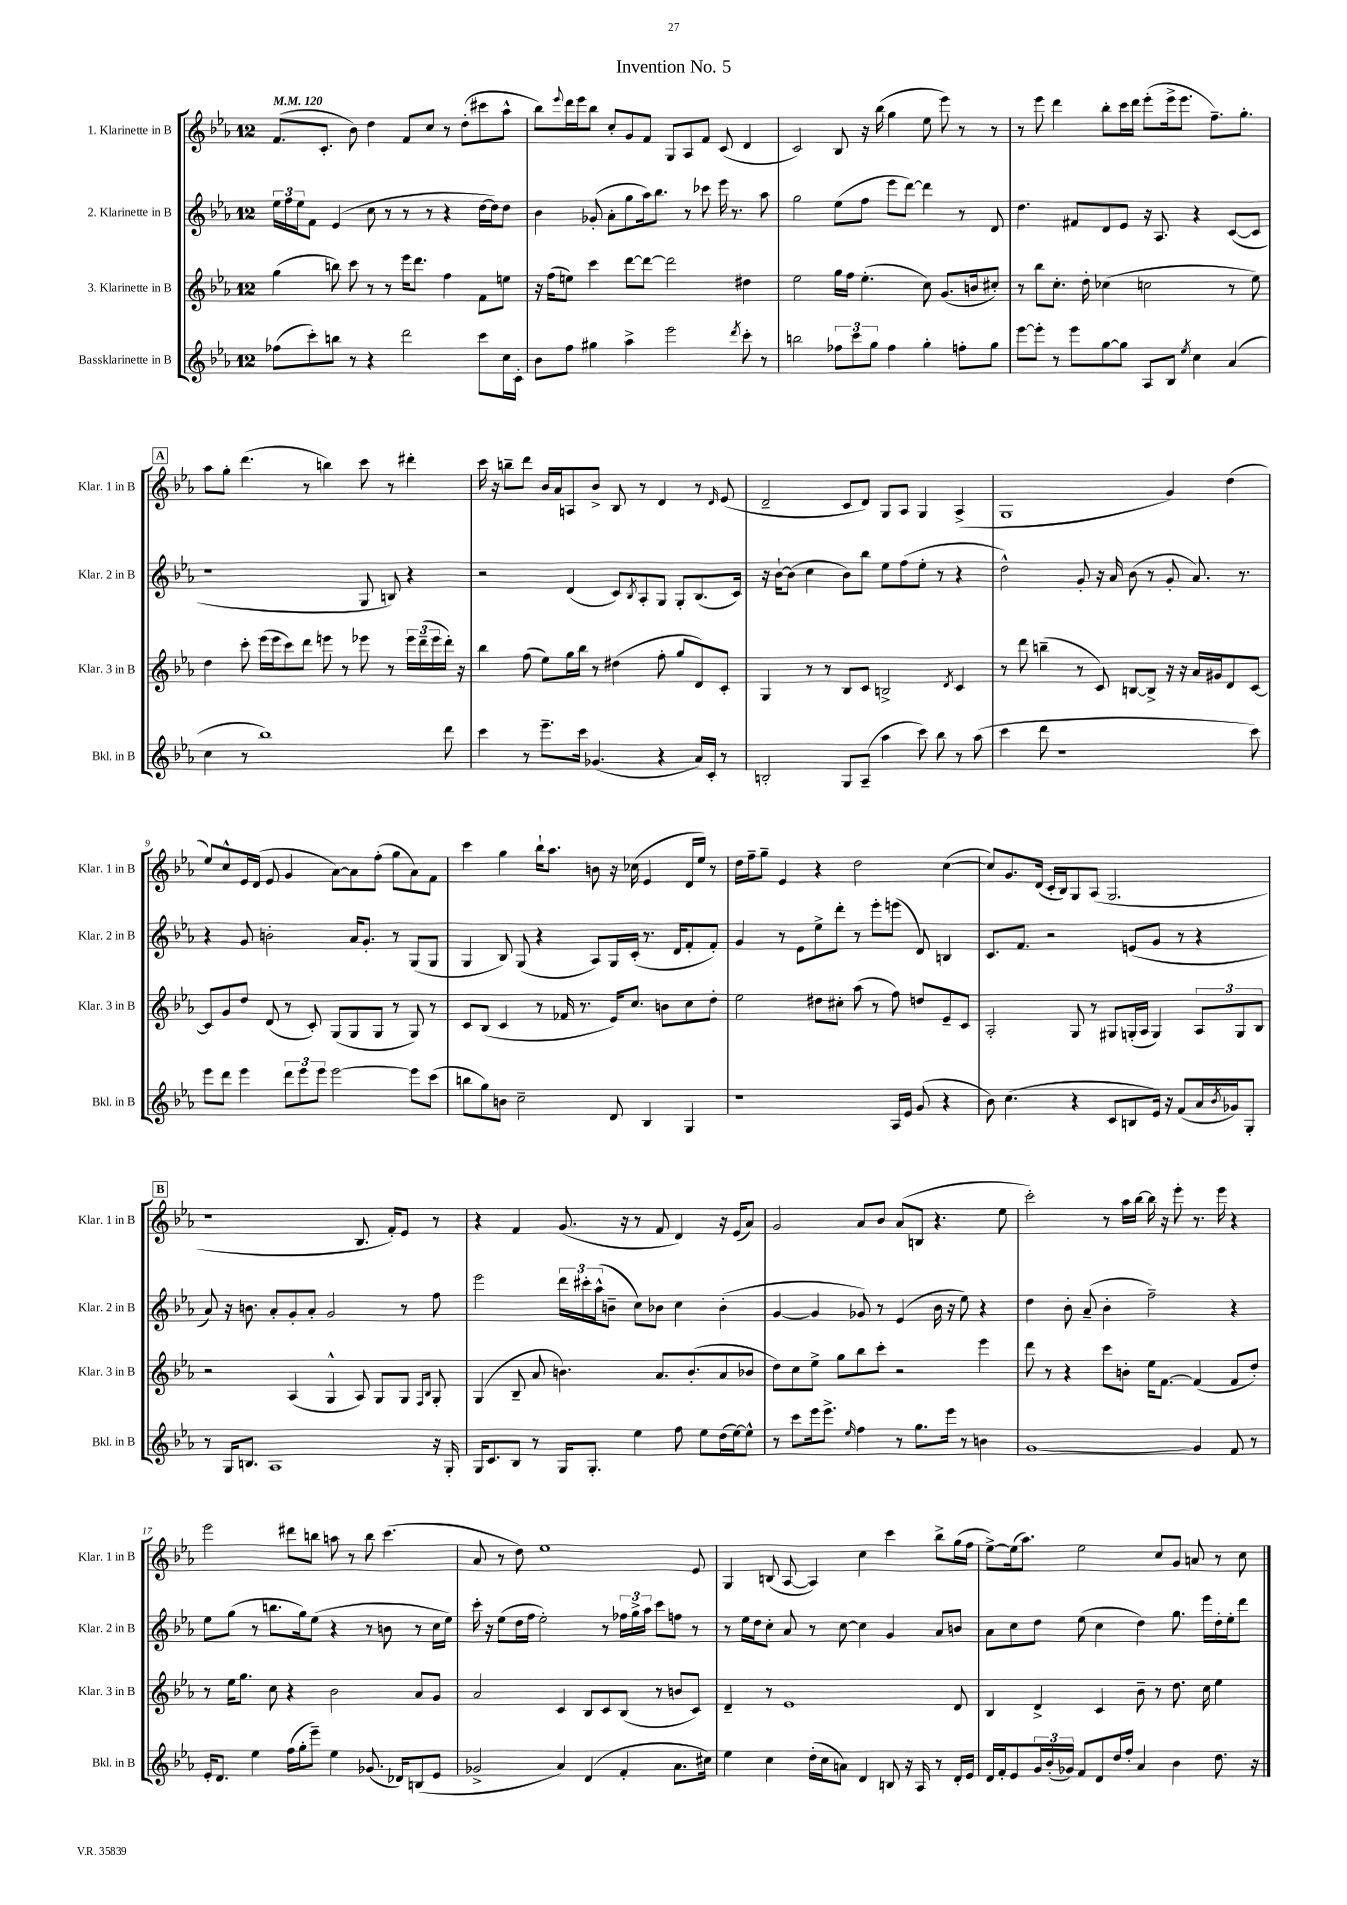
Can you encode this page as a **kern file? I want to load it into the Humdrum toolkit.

**kern	**kern	**kern	**kern
*staff4	*staff3	*staff2	*staff1
*clefG2	*clefG2	*clefG2	*clefG2
*k[b-e-a-]	*k[b-e-a-]	*k[b-e-a-]	*k[b-e-a-]
*M12/8	*M12/8	*M12/8	*M12/8
*MM120	*MM120	*MM120	*MM120
(8ff-	(4gg	24ee-	(8.f
.	.	24ff	.
.	.	24ee-	.
8ccc')	.	8f	.
.	.	.	8.c'
8bb	8bb)	(4e-	.
8r	8ccc	.	8b-)
4r	8r	8cc	4dd
.	8r	8r	.
2ddd	16eee-	8r	8f
.	8.ddd	.	.
.	.	8r	8cc
.	4ff	4r	8r
.	.	.	(8dd'
8ccc	8f	[16dd	8ccc#
.	.	16dd])	.
16cc	8ee	8dd	8aa-^^
16c'	.	.	.
=	=	=	=
8b-	16r	4b-	8bb-)
.	(16ff	.	.
.	.	.	8qqeee-
8ff	8ee)	.	16ddd
.	.	.	16eee-
4gg#	4ccc	(8g-'	8bb-
.	.	8a-'	8cc'
4aa-^	[8ddd	8gg	8g
.	8ddd_	16aa-)	8f
.	.	8.bb-	.
2eee-	2ddd]	.	8G
.	.	8r	8A-
.	.	8ccc-	8f
.	.	16eee-	(8c
.	.	8.r	.
8qddd	.	.	.
8ccc'	4dd#	.	4d
8r	.	8aa-	.
=	=	=	=
2bb	2ee-	2gg	2c)
12ff-	16gg	(8ee-	8B-
.	16ff	.	.
12ccc	.	.	.
.	(4.ee-'	8ff	16r
12gg	.	.	.
.	.	.	(16bb-
4ff-	.	8eee-	4gg
.	.	[8ddd)	.
4gg'	8cc)	4ddd]	8ee-
.	(8.g	.	8eee-)
8ff'	.	8r	8r
.	16b	.	.
8gg	8cc#')	8d	8r
=	=	=	=
[8eee-	8r	4.dd	8r
8eee-']	8bb-	.	8eee-
8r	8.cc'	.	4ddd
8eee-	.	8f#	.
.	16dd'	.	.
[8gg	(4cc-	8d	8bb-'
8gg]	.	8e-	16ccc
.	.	.	16ddd
8A-	2cc	16r	(8eee-'
.	.	8.A-	.
8B-	.	.	16eee-^
.	.	.	8.eee-
8qee-	.	.	.
4cc	.	4r	.
.	.	.	8.ff~)
(4a-	8r	([8c	.
.	.	.	8.gg'
.	8ee-)	8c]	.
=	=	=	=
4cc	4dd	1r	8aa-
.	.	.	8gg'
8r	8ccc'	.	(4.ddd
1bb-)	(16eee-	.	.
.	16eee-	.	.
.	8ccc)	.	.
.	8ddd	.	8r
.	8eee	.	4bb)
.	8r	.	.
.	8eee-	8G	8ccc
.	8r	8B)	8r
.	24eee-	4r	4ddd#'
.	(24ddd~	.	.
.	24eee-	.	.
8ddd	16ddd')	.	.
.	16r	.	.
=	=	=	=
4ccc	4bb-	2r	16ccc
.	.	.	16r
.	.	.	8bb~
8r	(8ff	.	8ddd
8.eee-~	8ee-)	.	16b-
.	.	.	16a-
.	16gg	(4d	8A
16ccc	16bb-	.	.
(4.g-	8r	.	8b-^
.	(4dd#	8c)	8B-
.	.	8qB-	.
.	.	8A-'	8r
4r	8ff'	8G	4d
.	8gg	8G'	.
16a-)	8d)	(8.B-	8r
16c'	.	.	.
.	.	.	16qqd
8r	8c'	.	(8e-
.	.	16c)	.
=	=	=	=
2B'	4G	16r	2d~
.	.	[16b-`	.
.	.	(8b-]	.
.	8r	4cc	.
.	8r	.	.
8G	8B-	8b-)	8c
(8A-~	8c	8bb-	8d)
4aa-	2B^	8ee-	8G
.	.	(8ff	8A-
8ccc)	.	8ee-'	4G
8bb-	.	8r	.
.	8qd	.	.
8r	4c	4r	(4A-^
(8aa-	.	.	.
=	=	=	=
4ccc	8r	2dd^^)	1G
.	8ddd	.	.
8ddd	(4bb~	.	.
1r	.	.	.
.	8r	8g'	.
.	8c)	16r	.
.	.	16a-	.
.	[8B	(8b-	.
.	8B^]	8r	.
.	16r	8g'	4g)
.	16r	.	.
.	16a-	8.a-)	.
.	16g#	.	.
.	8d	.	(4dd
.	.	8.r	.
8ccc)	[8c	.	.
=	=	=	=
8eee-	8c]	4r	8ee-)
8ddd	8g	.	8cc^^
4eee-	8dd	8g	16e-
.	.	.	(16d
.	(8d	2b'	8e-
12ddd	8r	.	4g
12eee-	.	.	.
.	8c')	.	.
12eee-	.	.	.
[2eee-	(8G	.	[8a-)
.	8G	16a-	8a-]
.	.	8.g'	.
.	8G	.	(8ff'
.	8r	8r	8gg
8eee-]	8G)	(8G	8a-)
(8ccc	8r	8G	8f
=	=	=	=
8bb	8c	4G	4ccc
8gg)	(8B-	.	.
8b	4c	8B-)	4gg
2cc~	.	(8G	.
.	8r	4r	16bb-`
.	.	.	8.aa-
.	16f-	.	.
.	8.r	.	.
.	.	8A-)	8b
8d	16e-)	16G	16r
.	8.cc	(16c'	(16cc-
4B-	.	8.r	4e-
.	8b	.	.
.	.	16d	.
4G	8cc	8f'	16d
.	.	.	16ee-)
.	8dd'	8f')	8r
=	=	=	=
1r	2ee-	4g	16dd
.	.	.	16ff~
.	.	.	8gg~
.	.	8r	4e-
.	.	8e-	.
.	8dd#	8ee-^	4r
.	8cc#'	8ddd'	.
.	(8aa-	8r	2dd
.	8r	8eee-'	.
16A-	8ff)	(8eee	.
16e-	.	.	.
(8g	8dd	8d)	.
4r	8e-~	4B	([4cc
.	8c	.	.
=	=	=	=
8b-)	2A-'	8.c	8cc])
(4.cc	.	.	8.g
.	.	8.f	.
.	.	.	(16d
.	.	2r	16c'
.	.	.	16B-)
4r	8G	.	8G
.	8r	.	(8A-
8c	8G#	.	2.G
8B	(16G'	(8e	.
.	16A-	.	.
16e-)	4G)	8g	.
16r	.	.	.
(8f	.	8r	.
16a-	12A-	4r	.
8qb-	.	.	.
16g-)	.	.	.
.	12G	.	.
8G'	.	.	.
.	12B-	.	.
=	=	=	=
8r	2r	8a-)	1r
16G	.	16r	.
8.B	.	8.b	.
1A-	.	8a-'	.
.	(4A-	8g'	.
.	.	8a-'	.
.	4G^^	2g	.
.	8A-)	.	8.B-
.	8G	.	.
.	.	.	16f')
.	8G	8r	8e-
.	16qqF	.	.
.	16qqB-	.	.
16r	8G'	8ff	8r
16G'	.	.	.
=	=	=	=
16G	(4G	2eee-	4r
8.c	.	.	.
8B-	8B-~	.	4f
8r	8a-	.	.
16G	4.b)	24ddd	(8.g
.	.	24ccc#'	.
8.G'	.	.	.
.	.	(24aa-^^	.
.	.	8b~	.
.	.	.	16r
4ee-	.	8cc)	8r
.	8.a-	8b-	8f
8ff	.	4cc	4d)
.	(8.b'	.	.
8ee-	.	.	.
(16dd	8a-	(4b-'	16r
[16ee-)	.	.	(16e-
8ee-^^]	8b-	.	8a-)
=	=	=	=
8r	8dd)	[4g	2g
8ccc	8cc	.	.
16eee-	8ee-^	4g]	.
8.eee-^	.	.	.
.	8gg	.	.
16qqee-	.	.	.
4ff	8bb-	8g-)	8a-
.	8ccc'	8r	8b-
8r	2r	(4e-	(8a-
8.gg	.	.	8B
.	.	16b-	4.r
16eee-	.	16r	.
8r	.	8ee-)	.
4b	4eee-	4r	.
.	.	.	8ee-
=	=	=	=
[1g	8ddd	4dd	2ccc')
.	8r	.	.
.	4r	8b-'	.
.	.	(8a-~	.
.	8ccc	4b-'	8r
.	8b'	.	16aa-
.	.	.	[16bb-
.	16ee-	2ff~)	16bb-]
.	[8.f	.	16r
.	.	.	8eee-'
4g]	(4f]	.	8.r
.	.	.	16eee-
8f	8f	4r	4r
8r	8dd')	.	.
=	=	=	=
16e-'	8r	8ee-	2eee-
8.d	.	.	.
.	16ee-	(8gg	.
.	8.gg	.	.
4ee-	.	8r	.
.	8cc	8.bb	.
(16ff	4r	.	8ddd#
16gg'	.	16gg)	.
8eee-~)	.	(8ee-	8bb
4ee-	2b-	4r	8aa
.	.	.	8r
(8.g-	.	8r	8bb
.	.	8b	(4.ccc
16d-)	.	.	.
(8B	8a-	8r	.
8e-	8g	16cc	.
.	.	16ee-)	.
=	=	=	=
2g-^	2a-	16ccc'	8a-
.	.	16r	.
.	.	(8ee-	8r
.	.	16dd	8dd)
.	.	16ff	.
.	.	2ee-')	1ee-
4a-)	4c	.	.
(4d	8B-	.	.
.	8c	8r	.
4f'	(8B-	24ff-	.
.	.	24gg^	.
.	.	24aa-	.
.	8r	8ccc	.
8.a-	8b	8ff	.
.	8c)	8r	8e-
16cc#)	.	.	.
=	=	=	=
4ee-	4d~	8r	4G
.	.	16ee-	.
.	.	16dd	.
4cc	8r	8cc'	(8B
.	1e-	8a-	[8A-
(16dd'	.	8r	4A-])
16cc	.	.	.
8a)	.	[8cc	.
4d	.	4cc]	4cc
8B	.	4g	4ccc
16r	.	.	.
16A-	.	.	.
8r	.	8a-	8bb-^
16d'	8d	8b	(16gg
16e-	.	.	16ff
=	=	=	=
16d	4B-	8a-	[8ee-^)
16f'	.	.	.
8e-	.	8cc	(16ee-]
.	.	.	8.aa-)
24g	4d^	8dd	.
(24b-'	.	.	.
24g-)	.	.	.
8f	.	(8ee-	2ee-
8d	4c	4cc	.
16dd	.	.	.
16ff'	.	.	.
4a-	8b-~	4dd)	.
.	8r	.	8cc
4b-	8.dd	8.gg	8g
.	.	.	8a
.	16cc	16eee-	.
8.dd	4ee-	16dd'	8r
.	.	16ee-'	.
.	.	8ddd	8cc
16r	.	.	.
==	==	==	==
*-	*-	*-	*-
